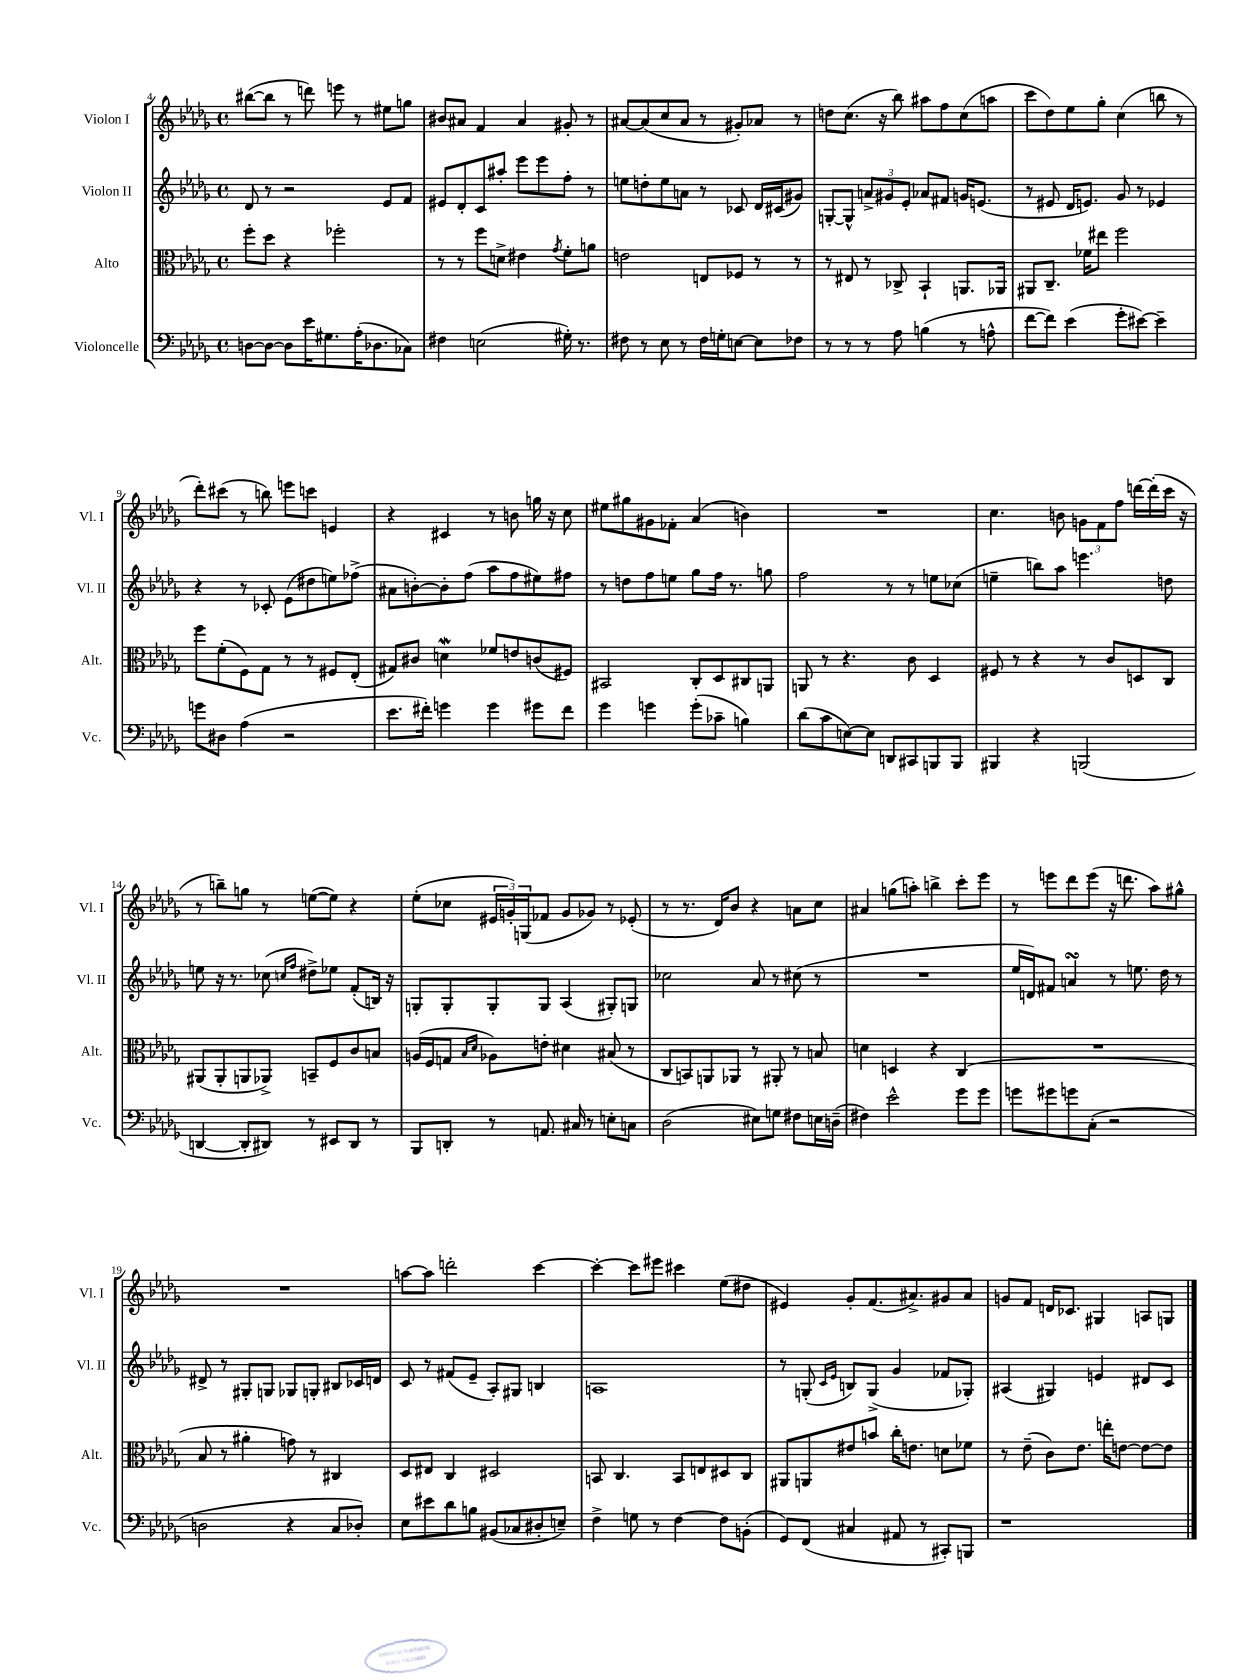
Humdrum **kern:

**kern	**kern	**kern	**kern
*staff4	*staff3	*staff2	*staff1
*clefF4	*clefC3	*clefG2	*clefG2
*k[b-e-a-d-g-]	*k[b-e-a-d-g-]	*k[b-e-a-d-g-]	*k[b-e-a-d-g-]
*M4/4	*M4/4	*M4/4	*M4/4
*met(c)	*met(c)	*met(c)	*met(c)
[8D\L	8ff'\L	8d-/	([8bb#\L
8D\_J	8dd-\J	8r	8bb#\]J
8D\]L	4r	2r	8r
16e-\K	.	.	8ddd\)
8.G#\	.	.	.
.	2ff-'\	.	8eee\
(16A-'\K	.	.	8r
8.D-\	.	.	.
.	.	8e-/L	8ee#\L
8C-\J)	.	8f/J	8gg\J
=	=	=	=
4F#\	8r	8e#/L	8b#/L
.	8r	8d-'/	8a#/J
(2E\	8ff\L	8c/	4f/
.	8d^\J	8aa#'/J	.
.	4e#\	8eee-\L	4a#/
.	.	8eee-\	.
.	8qg-/	.	.
16G#'\)	8f'\L	8ff'\J	8g#'/
8.r	.	.	.
.	8a\J	8r	8r
=	=	=	=
8F#\	2e\	8ee\L	[8a#/L
8r	.	8dd'\	(8a#/]
8E-\	.	8ee\	8cc/
8r	.	8a\J	8a#/J
16F#\LL	8E/L	8r	8r
16G'\J	.	.	.
[8E\J	8F-/J	8c-/	8g#'/L)
8E\]L	8r	16d-/LL	8a-/J
.	.	(16c#/J	.
8F-\J	8r	8g#/J)	8r
=	=	=	=
8r	8r	[8G'/L	8dd\L
8r	8E#/	8G^^/]J	(8.cc\J
8r	8r	12a^/L	.
.	.	.	16r
.	.	12g#/	.
8A-\	8C-^/	.	8bb-\)
.	.	12e-'/J	.
(4B\	4BB-`/	8a-/L	8aa#\L
.	.	8f#/J	8ff\
8r	8.AA/L	16g/LK	(8cc\
.	.	(8.e/J	.
8A^^\	.	.	8aa\J
.	16AA-/Jk	.	.
=	=	=	=
[8f\L	8AA#/L	8r	8ccc\L
8f\]J)	8.C~/J	8e#/	8dd-\)
(4e-\	.	16d-/LK	8ee-\
.	16f-\LK	8.e/J)	.
.	8ee#\J	.	8gg-'\J
8g-'\L	2ff\	8g-/	(4cc\
[8e#\J)	.	8r	.
4e#~\]	.	4e-/	8bb\
.	.	.	8r
=	=	=	=
8g\L	8ff\L	4r	8ddd-'\L)
8D#\J	(8f'\	.	(8ccc#\J
(4A-\	8F\)	8r	8r
.	8G-\J	8c-'/	8bb\)
2r	8r	(8e-\L	8eee\L
.	8r	8dd#\	8ccc\J
.	8F#/L	8ee\)	4e/
.	(8E-'/J	(8ff-^\J	.
=	=	=	=
8.e-\L	8G#/L)	8a#\L	4r
.	8c#/J	[8b'\)	.
16f#'\Jk)	.	.	.
4g\	4d\	8b'\]	4c#/
.	.	(8ff\J	.
4g\	8f-/L	8aa-\L	8r
.	8e/	8ff\	8b\
8g#\L	(8c/	8ee#\)	16gg\
.	.	.	16r
8f#\J	8F#/J)	8ff#\J	8cc\
=	=	=	=
4g-\	2BB#/	8r	8ee#\L
.	.	8dd\L	8gg#\
4g\	.	8ff\	8g#\
.	.	8ee\J	8f-'\J
(8g'\L	8C'/L	8gg-\L	(4a-/
8c-~\J	8D-/	16ff\Jk	.
.	.	8.r	.
4B\)	8C#/	.	4b\)
.	8AA/J	8gg\	.
=	=	=	=
(8d-\L	8AA/	2ff\	1r
8c\	8r	.	.
[8E\)	4.r	.	.
8E\]J	.	.	.
8DD/L	.	8r	.
8CC#/	8c\	8r	.
8BBB/	4D-/	8ee\L	.
8BBB/J	.	(8cc-\J	.
=	=	=	=
4BBB#/	8F#/	4ee~\	4.cc\
.	8r	.	.
4r	4r	8bb\L)	.
.	.	8aa-\J	8b\
(2BBB/	8r	4.eee\	12g\L
.	.	.	12f\
.	8c/L	.	.
.	.	.	12ff\J
.	8D/	.	[16ddd\LL
.	.	.	(16ddd'\]
.	8C/J	8dd\	16ccc\JJ
.	.	.	16r
=	=	=	=
[4DD/	(8AA#/L	8ee\	8r
.	8AA#'/	16r	8bb~\L)
.	.	8.r	.
8DD'/]L	8AA/	.	8gg\J
8DD#/J)	8AA-^/J)	(8cc-\	8r
.	.	16qqcc/LL	.
.	.	16qqff/JJ	.
8r	8BB~/L	8dd#^\L)	([8ee\L
8EE#/L	8F/	8ee-\J	8ee\]J)
8DD#/J	8c/	(8f'/L	4r
8r	8B/J	16B/Jk)	.
.	.	16r	.
=	=	=	=
8BBB-/L	(16A/LL	8G'/L	(8ee-'\L
.	16F/J	.	.
8DD'/J	8G/J	8G'/	8cc-\J
.	16qqB-/LL	.	.
.	16qqd-/JJ	.	.
8r	8A-\L)	8G'/	24e#/LL
.	.	.	24g'/)
.	.	.	(24G/J
8.AA/	8e'\J	8G/J	8f-/J
.	4d#\	(4A-/	8g/L
16C#/	.	.	.
8r	.	.	8g-/J)
8E'\L	(8B#/	8G#'/L)	8r
8C\J	8r	8G/J	(8e-'/
=	=	=	=
(2D-\	8C/L	2cc-\	8r
.	8BB/)	.	8.r
.	8AA/	.	.
.	.	.	16d-/LK)
.	8AA-/J	.	8b-/J
8E#\L)	8r	8a-/	4r
8G\J	8AA#'/	8r	.
8F#\L	8r	(8cc#\	8a\L
16E\L	8B/	8r	8cc\J
(16D~\JJ	.	.	.
=	=	=	=
4F#\)	4d\	1r	4a#/
2e-^^\	4D/	.	(8gg\L
.	.	.	8aa'\J)
.	4r	.	4bb^\
8g-\L	(4C/	.	8ccc'\L
8g-\J	.	.	8eee-\J
=	=	=	=
8g\L	1r	16ee-/LL	8r
.	.	16d/J)	.
8g#\	.	8f#/J	8eee\L
8g\	.	4a/	8ddd-\
(8C'\J	.	.	(8eee\J
2r	.	8r	16r
.	.	.	8.ddd\
.	.	8.ee\	.
.	.	.	8aa-\L)
.	.	16dd-\	.
.	.	8r	8gg#^^\J
=	=	=	=
2D\	8B-/	8d#^/	1r
.	8r	8r	.
.	4a#'\	8G#'/L	.
.	.	8G/J	.
4r	8g\)	8G-/L	.
.	8r	8G'/J	.
8C/L	4C#/	8B#/L	.
8D-'/J)	.	16c-/L	.
.	.	16d/JJ	.
=	=	=	=
8E-\L	8D-/L	8c/	[8aa\L
8e#\	8E#/J	8r	8aa\]J
8d-\	4C/	(8f#/L	2ddd'\
8B\J	.	8e-~/J	.
(8BB#/L	2D#/	8A-'/L)	.
8C-/	.	8G#/J	.
8D#'/	.	4B/	[4ccc\
8E~/J)	.	.	.
=	=	=	=
4F^\	8BB/	1A	4ccc'\_
.	4.C/	.	.
8G\	.	.	8ccc\]L
8r	.	.	8eee#\J
[4F\	8BB/L	.	4ccc#\
.	8E/	.	.
8F\]L	8D#/	.	(8ee-\L
(8BB'\J	8C/J	.	8dd#\J
=	=	=	=
8GG-/L)	8AA#/L	8r	4e#/)
(8FF/J	8AA/	(8G'/	.
.	.	16qqc/LL	.
.	.	16qqe-/JJ	.
4C#/	8e#/	8B/L)	8g-'/L
.	8b/J	(8G^/J	(8.f/
8AA#/	16cc'\LK	4g-/	.
.	8.e\J	.	8.a#^/)
8r	.	.	.
8CC#'/L)	8d\L	8f-/L	8g#/
8BBB/J	8f-\J	8G-'/J)	8a#/J
=	=	=	=
1r	8r	(4A#/	8g/L
.	(8e-~\	.	8f/J
.	8c\L)	4G#/)	16d/LK
.	.	.	8.c-/J
.	8.e-\J	.	.
.	.	4e/	4G#/
.	16ee'\LK	.	.
.	[8e\J	.	.
.	8e\_L	8d#/L	8A/L
.	8e\]J	8c/J	8G/J
==	==	==	==
*-	*-	*-	*-
